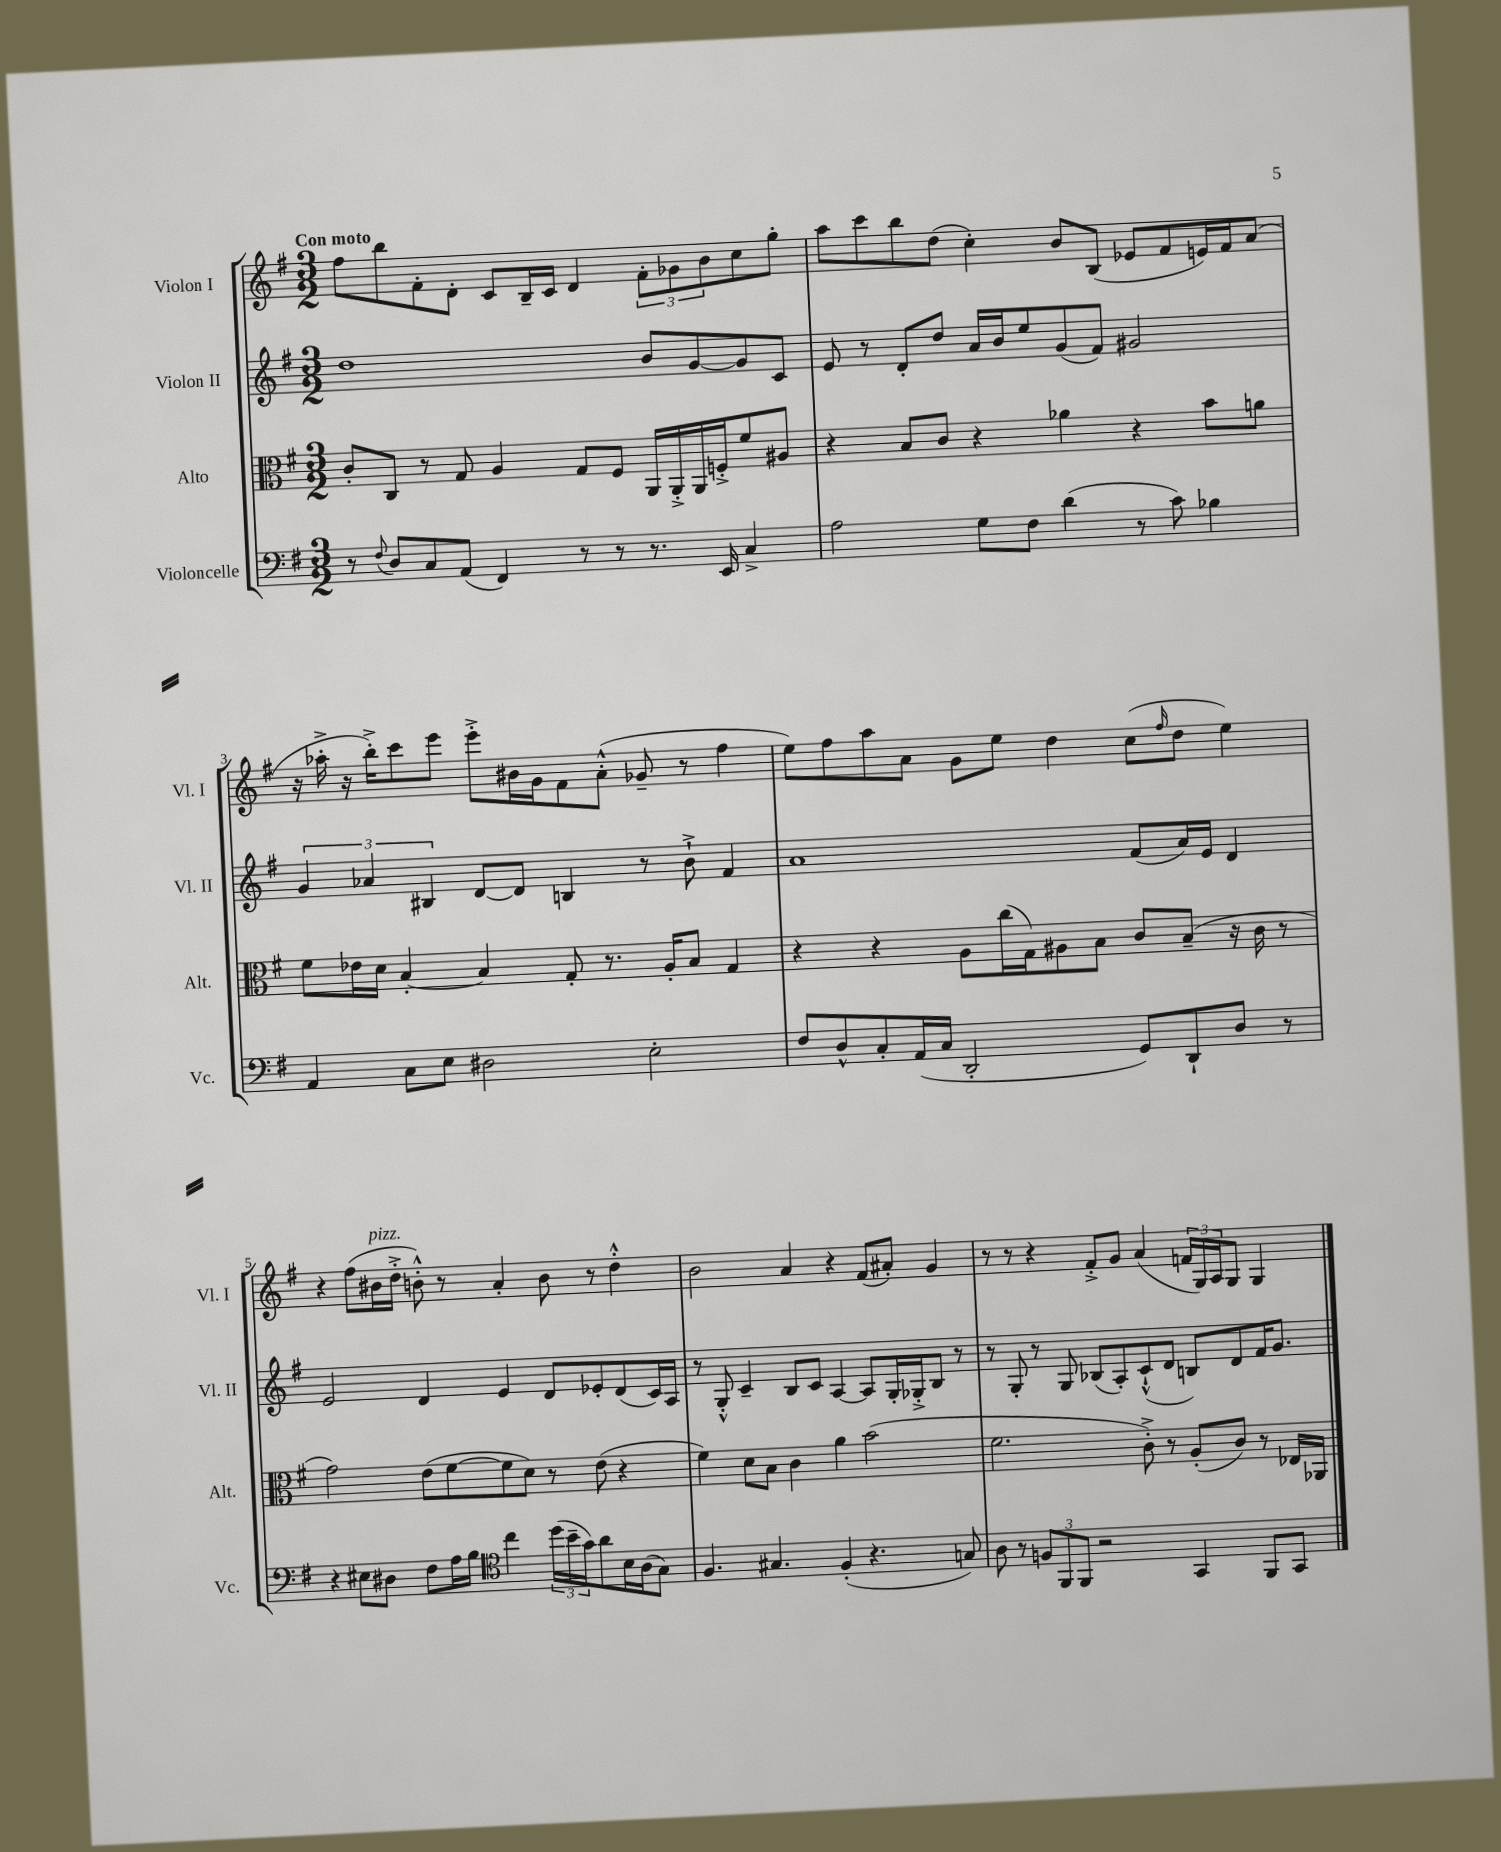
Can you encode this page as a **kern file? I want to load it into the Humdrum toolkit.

**kern	**kern	**kern	**kern
*staff4	*staff3	*staff2	*staff1
*clefF4	*clefC3	*clefG2	*clefG2
*k[f#]	*k[f#]	*k[f#]	*k[f#]
*M3/2	*M3/2	*M3/2	*M3/2
8r	8c'/L	1dd	8ff#\L
8qqF#/	.	.	.
8D/L	8C/J	.	8bb\
8C/	8r	.	8f#'\
(8AA/J	8G/	.	8d'\J
4FF#/)	4A/	.	8c/L
.	.	.	16B~/L
.	.	.	16c/JJ
8r	8G/L	.	4d/
8r	8F#/J	.	.
8.r	16AA/LL	8b/L	12f#'\L
.	16AA'^/	.	.
.	.	.	12g-\
.	16AA/	[8g/	.
.	.	.	12b\
16EE/	16F'^/J	.	.
4C^/	8f#/	8g/]	8cc\
.	8A#/J	8c/J	8gg'\J
=	=	=	=
2A\	4r	8e/	8aa\L
.	.	8r	8ccc\
.	8B/L	8d'/L	8bb\
.	8c/J	8dd/J	(8dd\J
8G\L	4r	16a/LL	4cc'\)
.	.	16b/J	.
8F#\J	.	8ee/	.
(4d\	4a-\	(8g/	8b/L
.	.	8f#/J)	(8B/J
8r	4r	2g#/	8e-/L
8c\)	.	.	8f#/
4B-\	8b\L	.	16e/L)
.	.	.	16f#/J
.	8a\J	.	(8a/J
=	=	=	=
4AA/	8f#\L	6g/	16r
.	.	.	16aa-'^\
.	16e-\L	.	16r
.	.	6a-/	.
.	16d\JJ	.	16bb'^\LK)
8C\L	[4B'/	.	8ccc\
.	.	6B#/	.
8E\J	.	.	8eee\J
2D#\	4B/]	[8d/L	8eee'^\L
.	.	8d/]J	16b#\L
.	.	.	16g\J
.	8G'/	4B/	8f#\
.	8.r	.	(8a'^^\J
2E'\	.	8r	8g-~/
.	16A'/LK	.	.
.	8B/J	8b`^\	8r
.	4G/	4f#/	4ff#\
=	=	=	=
8F#/L	4r	1a	8ee\L)
8D^^/	.	.	8ff#\
8C'/	4r	.	8aa\
(16AA/L	.	.	8a\J
16C/JJ	.	.	.
2DD'/	8A\L	.	8g\L
.	(16cc\L	.	8ee\J
.	16G\J)	.	.
.	8A#\	.	4dd\
.	8B\J	.	.
8GG/L)	8c/L	(8f#/L	(8cc\L
.	.	.	16qqff#/
8DD`/	(8B~/J	16a/L)	8dd\J
.	.	16e/JJ	.
8D/J	16r	4d/	4ee\)
.	16c\	.	.
8r	8r	.	.
=	=	=	=
4r	2g\)	2e/	4r
8E#\L	.	.	(8ff#\L
8D#\J	.	.	16b#\L
.	.	.	16dd'^\JJ
8F#\L	(8e\L	4d/	8b'^^\)
16A\L	[8f#\	.	8r
16B\JJ	.	.	.
*clefC4	*	*	*
4cc\	8f#\]	4e/	4a'/
.	8d\J)	.	.
(24dd\LL	8r	8d/L	8b\
24b~\	.	.	.
24g\J)	.	.	.
8a\	(8e\	8e-'/	8r
16B\L	4r	(8d/	4dd'^^\
(16A\J	.	.	.
8G\J)	.	16c/L)	.
.	.	16A/JJ	.
=	=	=	=
4.F#/	4f#\)	8r	2b\
.	.	8G'^^/	.
.	8d\L	4c~/	.
4.G#/	8B\J	.	.
.	4c\	8B/L	4a/
.	.	8c/J	.
(4F#'/	4a\	[4A/	4r
4.r	(2b\	8A/]L	(8f#/L
.	.	16G'/L	8a#'/J)
.	.	16G-'^/J	.
.	.	8B/J	4g/
8G/)	.	8r	.
=	=	=	=
8A\	2.f#\	8r	8r
8r	.	8G'/	8r
12F/L	.	8r	4r
12FF#/	.	.	.
.	.	8G/	.
12FF#/J	.	.	.
2r	.	(8B-/L	8f#'^/L
.	.	8A'/)	8g/J
.	8c'^\)	(8c`^^/	(4a/
.	8r	8d/J	.
4GG/	(8A'/L	8B/L)	24f/LL
.	.	.	24G/)
.	.	.	24A/J
.	8c/J)	8d/	8G/J
8FF#/L	8r	16f#/K	4G/
.	.	8.g/J	.
8GG/J	16E-/LL	.	.
.	16AA-/JJ	.	.
==	==	==	==
*-	*-	*-	*-
